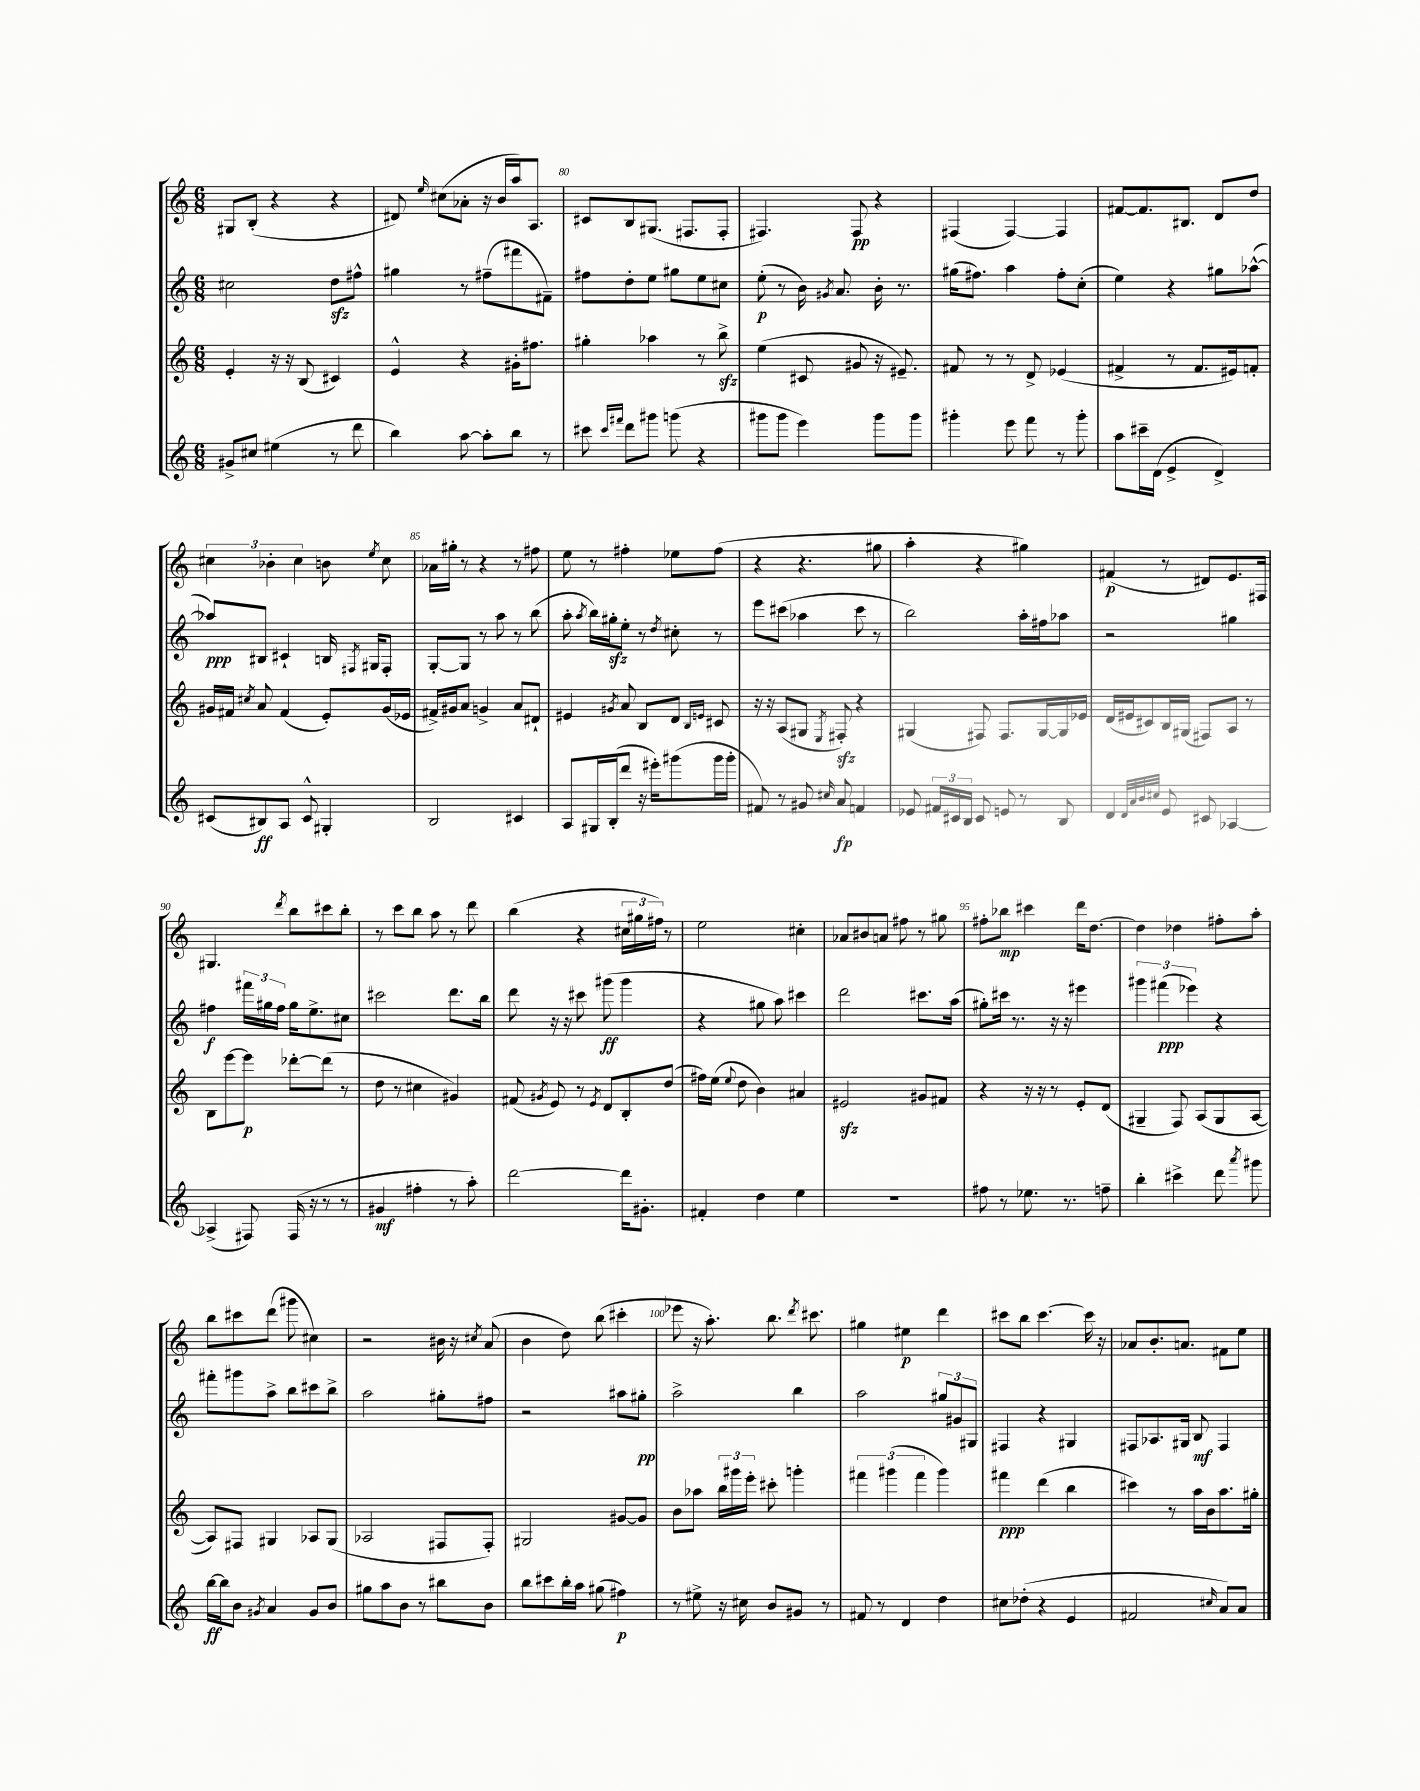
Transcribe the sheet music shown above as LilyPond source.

<<
\new StaffGroup <<
\new Staff = "s0" {
    \clef treble \key c \major \numericTimeSignature \time 6/8
    \autoBeamOff gis8[ b8]-.( r4 r4 |
    dis'8) \grace { e''16 } cis''8[( aes'8]-. r16 b'16[ a''16) a8.] |
    cis'8[ b8 gis8.]( fis8.[ fis8]-. |
    fis4.) fis8\pp r4 |
    fis4( fis4~) fis4 |
    fis'8[~ fis'8. bis8.] d'8[ d''8] |
    \tuplet 3/2 { cis''4 bes'4-. cis''4 } b'8 \acciaccatura { e''8 } cis''8 |
    aes'16[ gis''16]-. r8 r4 r8 fis''8 |
    e''8 r8 fis''4-. ees''8[ fis''8]( |
    r4 r4. gis''8 |
    a''4-. r4 gis''4) |
    fis'4\p( r8 dis'8[) e'8. fis16] |
    gis4. \acciaccatura { d'''8 } b''8[ cis'''8 b''8]-. |
    r8 c'''8[ b''8] a''8 r8 d'''8 |
    b''4( r4 \tuplet 3/2 { cis''16[ gis''16 fis''16]) } r8 |
    e''2 cis''4-. |
    aes'8[ bis'8 a'8] fis''8 r8 gis''8 |
    fis''8[-. bes''8]\mp cis'''4 d'''16[ d''8.]~ |
    d''4 des''4 fis''8[-. a''8]-. |
    b''8[ cis'''8 d'''8]( gis'''8 cis''4) |
    r2 bis'16 r16 \acciaccatura { cis''8 } a'8( |
    b'4 d''8) b''8( cis'''4-. |
    ees'''8 r16 a''8.-.) b''8. \acciaccatura { d'''8 } cis'''8. |
    gis''4 eis''4\p d'''4 |
    cis'''8[ b''8] cis'''4.~ cis'''16 r16 |
    aes'8[ b'8.-. a'8.] fis'8[ e''8] \bar "|." |
}
\new Staff = "s1" {
    \clef treble \key c \major \numericTimeSignature \time 6/8
    \autoBeamOff cis''2 d''8[\sfz fis''8]-^ |
    gis''4 r8 fis''8[--( fis'''8 fis'8]--) |
    fis''8[ d''8-. e''8] gis''8[ e''8 cis''8] |
    e''8-.\p( r8 b'16) \acciaccatura { gis'8 } a'8. b'16-. r8. |
    gis''16[( fis''8.]) a''4 fis''8[-. c''8]-.( |
    e''4) r4 gis''8[ aes''8]~-^( |
    aes''8[\ppp) bis8] cis'4-! b16 \acciaccatura { fis8 } gis16[ fis8]-. |
    g8[~-. g8] r8 a''8 r8 b''8( |
    a''8-. \acciaccatura { a''8 } b''16[) gis''16-.\sfz e''8]-. r8 \acciaccatura { d''8 } cis''8-. r8 |
    e'''8[ cis'''8]( aes''4 cis'''8 r8 |
    b''2) a''16[-. fis''16 aes''8] |
    r2 gis''4 |
    fis''4\f \tuplet 3/2 { fis'''16[ gis''16 fis''16] } gis''16[ e''8.-> cis''8] |
    cis'''2 d'''8.[ b''16] |
    d'''8 r16 r16 cis'''8 gis'''8\ff( gis'''4 |
    r4 gis''8 a''8) cis'''4 |
    d'''2 cis'''8.[ a''16]( |
    gis''8[-.) cis'''16] r8. r16 r16 eis'''4 |
    \tuplet 3/2 { gis'''4 fis'''4\ppp( ees'''4) } r4 |
    fis'''8[-. gis'''8 a''8]-> b''8[ cis'''8 b''8]-> |
    a''2 gis''8[-. fis''8] |
    r2 ais''8[ gis''8]-.\pp |
    a''2-> b''4 |
    a''2 \tuplet 3/2 { gis''8[ gis'8 gis8] } |
    fis4 r4 gis4 |
    fis8[ aes8. gis16] b8\mf fis4 \bar "|." |
}
\new Staff = "s2" {
    \clef treble \key c \major \numericTimeSignature \time 6/8
    \autoBeamOff e'4-. r16 r16 b8( cis'4) |
    e'4-^ r4 gis'16[-. fis''8.] |
    gis''4-. aes''4 r8 b''8->\sfz |
    e''4( cis'8 gis'8 r16 eis'8.--) |
    fis'8 r8 r8 d'8-> ees'4( |
    fis'4-> r8 fis'8.[ eis'16) f'8]-. |
    gis'16[ fis'16] \acciaccatura { cis''8 } a'8 fis'4( e'8[-.) gis'16( ees'16] |
    fis'16[->) gis'16 a'8] g'4-> a'8[ dis'8]-! |
    eis'4 \acciaccatura { gis'8 } a'8 b8[ d'8] \grace { b16[ e'16] } cis'8 |
    r16 r16 a8[( gis8] \acciaccatura { e8 } fis8-.\sfz) r4 |
    gis4( fis8) fis8.[ gis16~ gis16 ees'16] |
    d'16[( eis'16 cis'8) b16 gis16]( fis8[) a8] r8 |
    b8[ e'''8~ e'''8]\p des'''8[~-. des'''8]( r8 |
    d''8 r8 cis''4 gis'4) |
    fis'8( \acciaccatura { gis'8 } e'8) r8 \acciaccatura { e'8 } d'8[ b8-. d''8]( |
    fis''16[) e''16]( \appoggiatura { e''8 } d''8 b'4) ais'4 |
    eis'2\sfz gis'8[ fis'8] |
    r4 r16 r16 r8 e'8[-. d'8]( |
    gis4-- f8) a8[( gis8 a8]~ |
    a8[) fis8] gis4 aes8[ gis8]( |
    aes2 fis8[ fis8]-.) |
    gis2 gis'8[~ gis'8] |
    b'8[ aes''8] \tuplet 3/2 { b''16[ gis'''16 e'''16]-. } cis'''8-. g'''4-. |
    \tuplet 3/2 { fis'''4 gis'''4( fis'''4 } gis'''4) |
    fis'''4\ppp d'''4( b''4 |
    cis'''4) r8 a''16[ b'16 a''8. gis''16]-. \bar "|." |
}
\new Staff = "s3" {
    \clef treble \key c \major \numericTimeSignature \time 6/8
    \autoBeamOff gis'8[-> cis''8] eis''4( r8 d'''8 |
    b''4) a''8~ a''8[-. b''8] r8 |
    cis'''8 \grace { cis'''16[ fis'''16] } d'''8[ gis'''8] g'''8( r4 |
    gis'''8[ gis'''8] e'''4) gis'''8[ gis'''8] |
    gis'''4-. e'''8 f'''8 r8 gis'''8-. |
    a''8[ cis'''16-- d'16]( e'4-> d'4->) |
    cis'8[( bis8\ff) a8] cis'8-^ gis4-. |
    b2 cis'4 |
    a8[ gis16 b16-.( d'''8] r16 eis'''16[-.) gis'''8( gis'''16 gis'''16]-. |
    fis'8) r8 gis'8 \grace { cis''16 } a'8\fp f'4 |
    ees'8 \tuplet 3/2 { fis'16[ cis'16 b16] } cis'8 e'8 r8 b8 |
    d'4 \grace { d'32[ a'32 b'32 cis''32] } e'8 cis'8 aes4~ |
    aes4->( fis8) fis16( r16 r8 r8 |
    gis'4\mf fis''4-. r8 a''8-.) |
    d'''2~ d'''16[ gis'8.]-. |
    fis'4-. d''4 e''4 |
    R2. |
    fis''8 r8 ees''8. r8. f''8-- |
    b''4-. cis'''4-> d'''8 \acciaccatura { a'''8 } gis'''8 |
    b''16[~\ff b''16 b'8] \acciaccatura { gis'8 } a'4 gis'8[ b'8] |
    gis''8[ a''8 b'8] r8 bis''8[ b'8] |
    b''8[ cis'''8 b''16-. a''16] gis''8( fis''4\p) |
    r8 eis''8-> r16 cis''16 b'8[ gis'8] r8 |
    fis'8 r8 d'4 d''4 |
    cis''8[ des''8]-.( r4 e'4 |
    fis'2 \grace { cis''16 } a'8[) a'8] \bar "|." |
}
>>
>>
\layout { \context { \Score currentBarNumber = #78 \override BarNumber.break-visibility = ##(#f #t #t) barNumberVisibility = #(every-nth-bar-number-visible 5) } }
